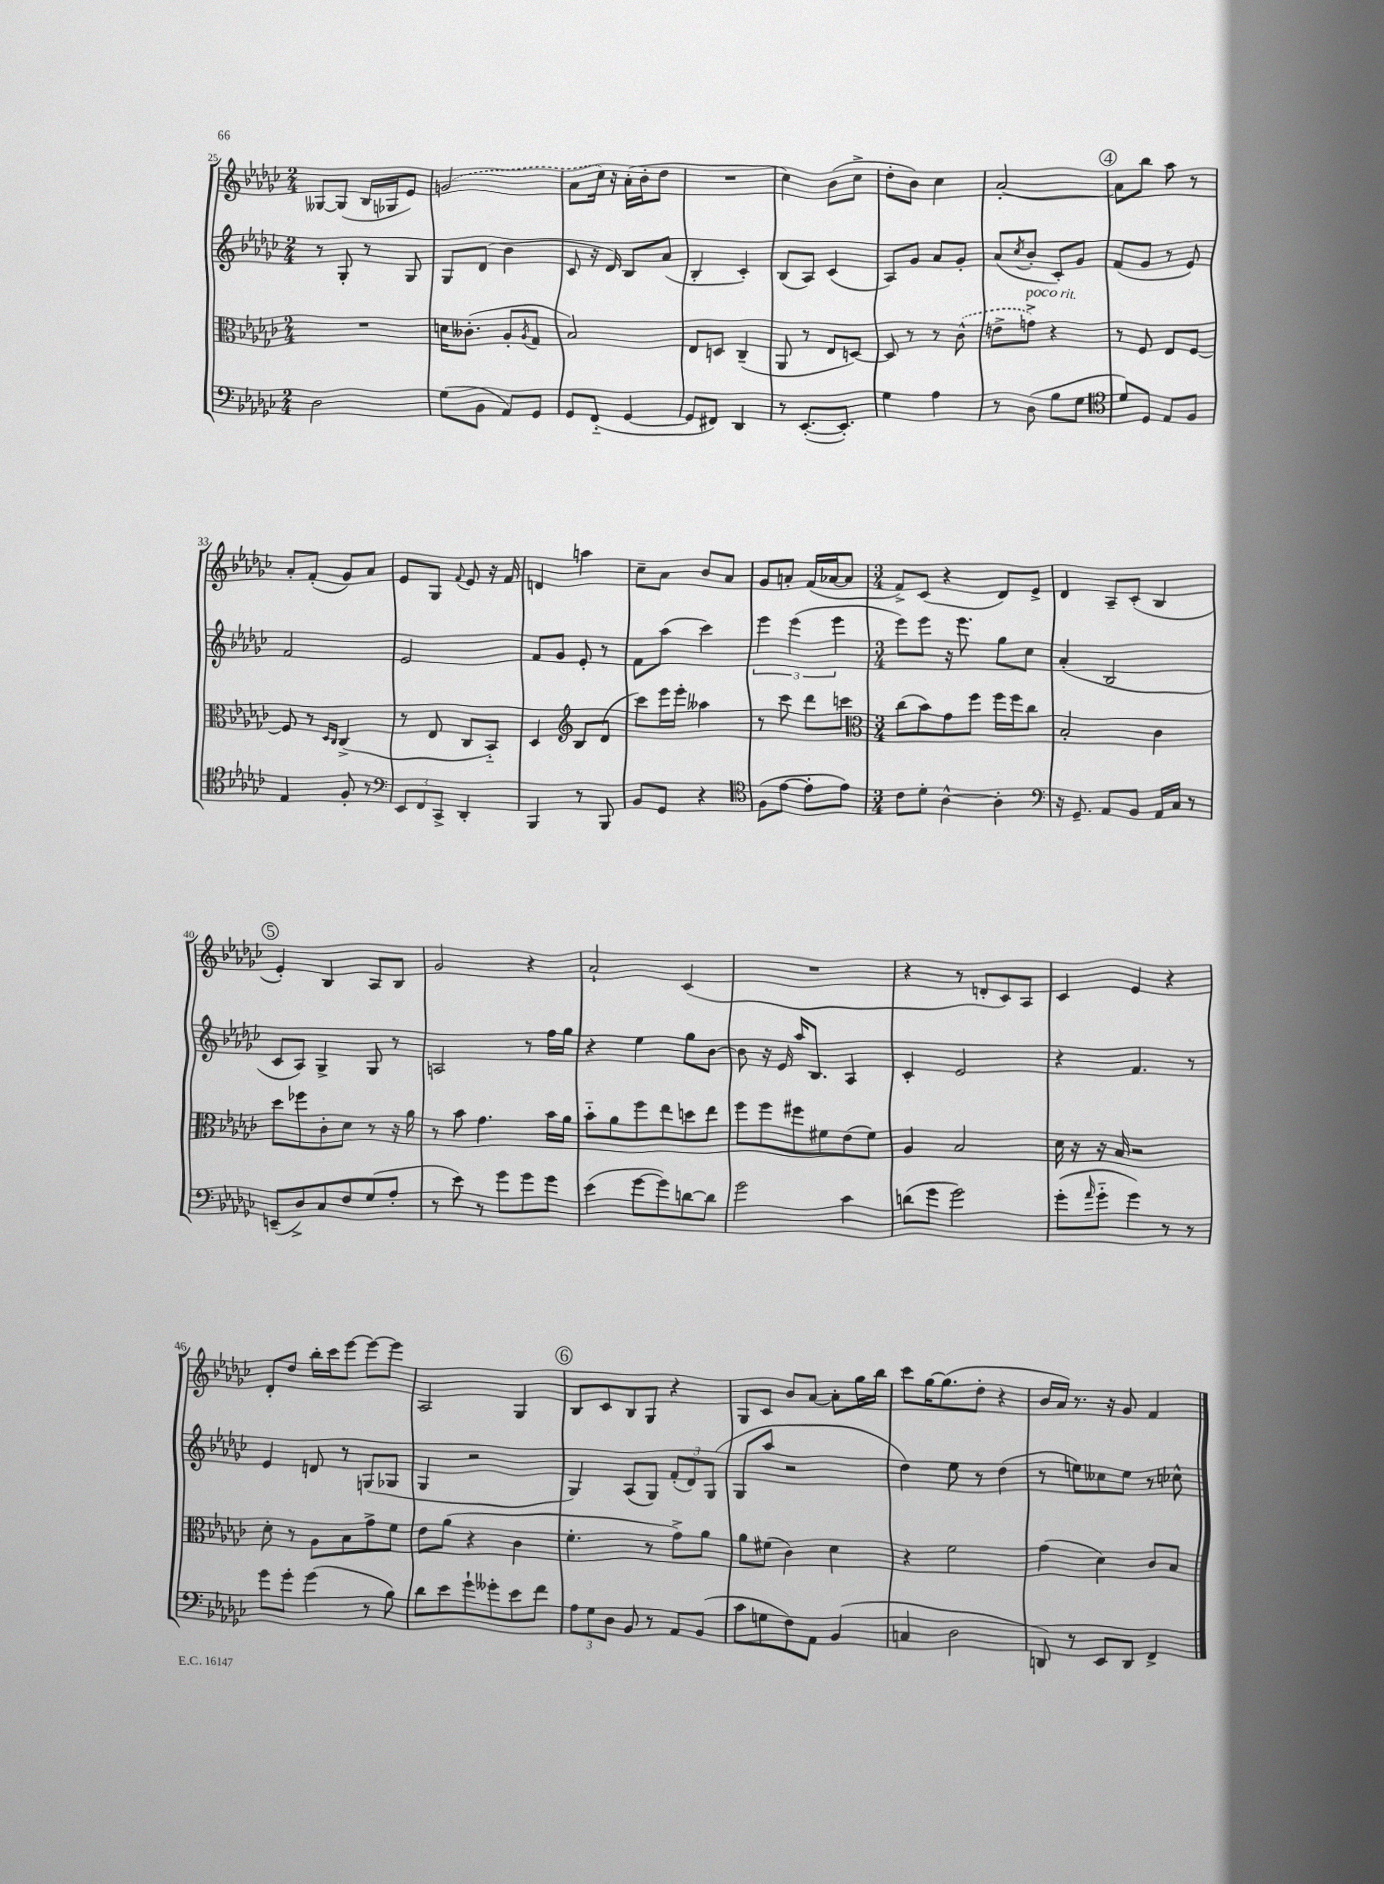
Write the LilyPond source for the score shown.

<<
\new StaffGroup <<
\new Staff = "s0" {
    \clef treble \key ges \major \numericTimeSignature \time 2/4
    geses8~ geses8( bes16 ges16 ees'8) |
    \once \slurDashed g'2( |
    aes'8 ces''16) r16 aes'16-.( bes'16-. des''8 |
    R2 |
    ces''4) bes'8( ces''8-> |
    des''8-. bes'8) ces''4 |
    aes'2~-. |
    \mark \markup { \circle "4" } aes'8 bes''8 aes''8 r8 |
    aes'8-. f'8-.( ges'8) aes'8 |
    ees'8 ges8 \appoggiatura { f'8 } ees'8 r16 f'16 |
    d'4 a''4 |
    ces''8-- aes'8 bes'8 aes'8 |
    ges'8 a'8-. f'16( aes'16~ aes'8 |
    \numericTimeSignature \time 3/4 f'8->) ces'8( r4 des'8) ees'8-> |
    des'4 aes8-- ces'8-.( bes4 |
    \mark \markup { \circle "5" } ees'4-.) bes4 aes8 bes8 |
    ges'2 r4 |
    aes'2-! ces'4( |
    R2. |
    r4 r8 d'8-. ces'8) aes8 |
    ces'4 ees'4 r4 |
    des'8-. des''8 bes''16-. ces'''16 ees'''8~ ees'''8~ ees'''8 |
    aes2 ges4 |
    \mark \markup { \circle "6" } bes8 ces'8 bes8 ges8 r4 |
    ges8 ces'8 bes'8 aes'8~ aes'8-. ges''16 bes''16 |
    ces'''8 ges''16~ ges''8.( des''8-. r4 |
    bes'16 aes'16) r8. r16 ges'8 f'4 \bar "|." |
}
\new Staff = "s1" {
    \clef treble \key ges \major \numericTimeSignature \time 2/4
    r8 ges8-. r8 ges8 |
    ges8 des'8( bes'4 |
    ces'8 r16 des'16) bes8 aes'8( |
    bes4-. ces'4-.) |
    bes8( aes8) ces'4( |
    aes8) ges'8 aes'8 ges'8-. |
    aes'8( \acciaccatura { ces''8 } bes'8-. ces'8-.) ges'8 |
    \mark \markup { \circle "4" } f'8( ges'8 r8 ees'8) |
    f'2 |
    ees'2 |
    f'8 ges'8 ees'8-. r8 |
    f'8 aes''8( ces'''4) |
    \tuplet 3/2 { ees'''4 ees'''4( ees'''4 } |
    \numericTimeSignature \time 3/4 ees'''8) ees'''8 r16 ees'''8. ges''8 ces''8 |
    aes'4-.( bes2 |
    \mark \markup { \circle "5" } ces'8 aes8) ges4-> ges8 r8 |
    a2 r8 f''16 ges''16 |
    r4 ees''4 ges''8 bes'8~ |
    bes'8 r16 ees'16 aes''16 bes8. aes4 |
    ces'4-. ees'2 |
    r4 f'4. r8 |
    ees'4 d'8 r8 g8( ges8 |
    ges4 r2 |
    \mark \markup { \circle "6" } ges4) aes8( ges8) \tuplet 3/2 { f'8-.( des'8) ges8( } |
    ges8 aes''8 r2 |
    des''4) ees''8 r8 des''4( |
    r8 e''8) ceses''8 e''8 r8 ces''8-^ \bar "|." |
}
\new Staff = "s2" {
    \clef alto \key ges \major \numericTimeSignature \time 2/4
    R2 |
    d'16 ceses'8.-.( aes8-. \acciaccatura { aes8 } ges8 |
    bes2) |
    ees8 d8 ces4--( |
    aes,8 r8 ees8 d8~) |
    d8 r8 r8 \once \slurDashed ces'8-^( |
    e'8-> g'8->^\markup { \italic "poco rit." }) r4 |
    \mark \markup { \circle "4" } r8 f8 ees8 f8~ |
    f8 r8 \grace { des16 ces16 } ces4->( |
    r8 ees8 ces8 bes,8-_) |
    des4 \clef treble bes8 des'8( |
    ces'''8) ees'''16 ees'''16-. aeses''4 |
    r8 ces'''8 des'''8 c'''8 |
    \numericTimeSignature \time 3/4 \clef alto ces''8( bes'8) ges'8 f''8 f''16 f''16 ces''8 |
    bes2-. ces'4 |
    \mark \markup { \circle "5" } des''8 fes''8 ces'8-. des'8 r8 r16 aes'16 |
    r8 bes'8 ges'4. bes'16 aes'16 |
    bes'8-_ aes'8 f''8 ees''8 d''8 ees''8 |
    f''8 f''8 fis''8 fis'8 ees'8( fis'8) |
    aes4 bes2 |
    des'16 r16 r16 bes16 r2 |
    des'8-. r8 aes8 bes8 ges'8-> f'8 |
    ees'8 aes'8( r4 ces'4 |
    \mark \markup { \circle "6" } f'4.-. r8 ges'8->) aes'8 |
    aes'8 fis'8( ces'4) des'4 |
    r4 f'2 |
    ges'4( des'4) ces'8 bes8 \bar "|." |
}
\new Staff = "s3" {
    \clef bass \key ges \major \numericTimeSignature \time 2/4
    des2 |
    ges8( bes,8 aes,8) ges,8 |
    ges,8 f,8-_( ges,4~ |
    ges,8 fis,8) des,4 |
    r8 ees,8.~-.( ees,8.-.) |
    ges4 aes4 |
    r8 des8( bes8 ges8 |
    \mark \markup { \circle "4" } \clef tenor des'8) des8 ees8 f8 |
    ees4 f8-. r8 |
    \clef bass \tuplet 3/2 { ees,8 f,8 ces,8-> } des,4-. |
    bes,,4 r8 bes,,8 |
    bes,8 ges,8 r4 |
    \clef tenor f8( ees'8~ ees'8-. ees'8) |
    \numericTimeSignature \time 3/4 ces'8 des'8-. aes4~-^ aes4-. |
    \clef bass r16 ges,8.-- aes,8 bes,8 aes,16 ces16 r8 |
    \mark \markup { \circle "5" } e,8--( des8->) ces8 f8 ges8( aes8-. |
    r8 ees'8) r8 ges'8 ges'8 ges'8 |
    ees'4( ges'8~ ges'8) d'8~ d'8 |
    ges'2 ces'4 |
    d'8( ges'8 ges'2) |
    ges'8-.( \grace { aes'16 } ges'8-_ ges'4) r8 r8 |
    ges'8 ges'8-. ges'4( r8 bes8) |
    des'8 ees'8 ges'8-! geses'8-. ees'8 f'8 |
    \mark \markup { \circle "6" } \tuplet 3/2 { aes8 ges8 des8 } bes,8 r8 aes,8 bes,8( |
    ces'8 g8 f8) aes,8 bes,4( |
    c4 des2 |
    d,8) r8 ees,8 d,8 f,4-> \bar "|." |
}
>>
>>
\layout { \context { \Score currentBarNumber = #25 } }
